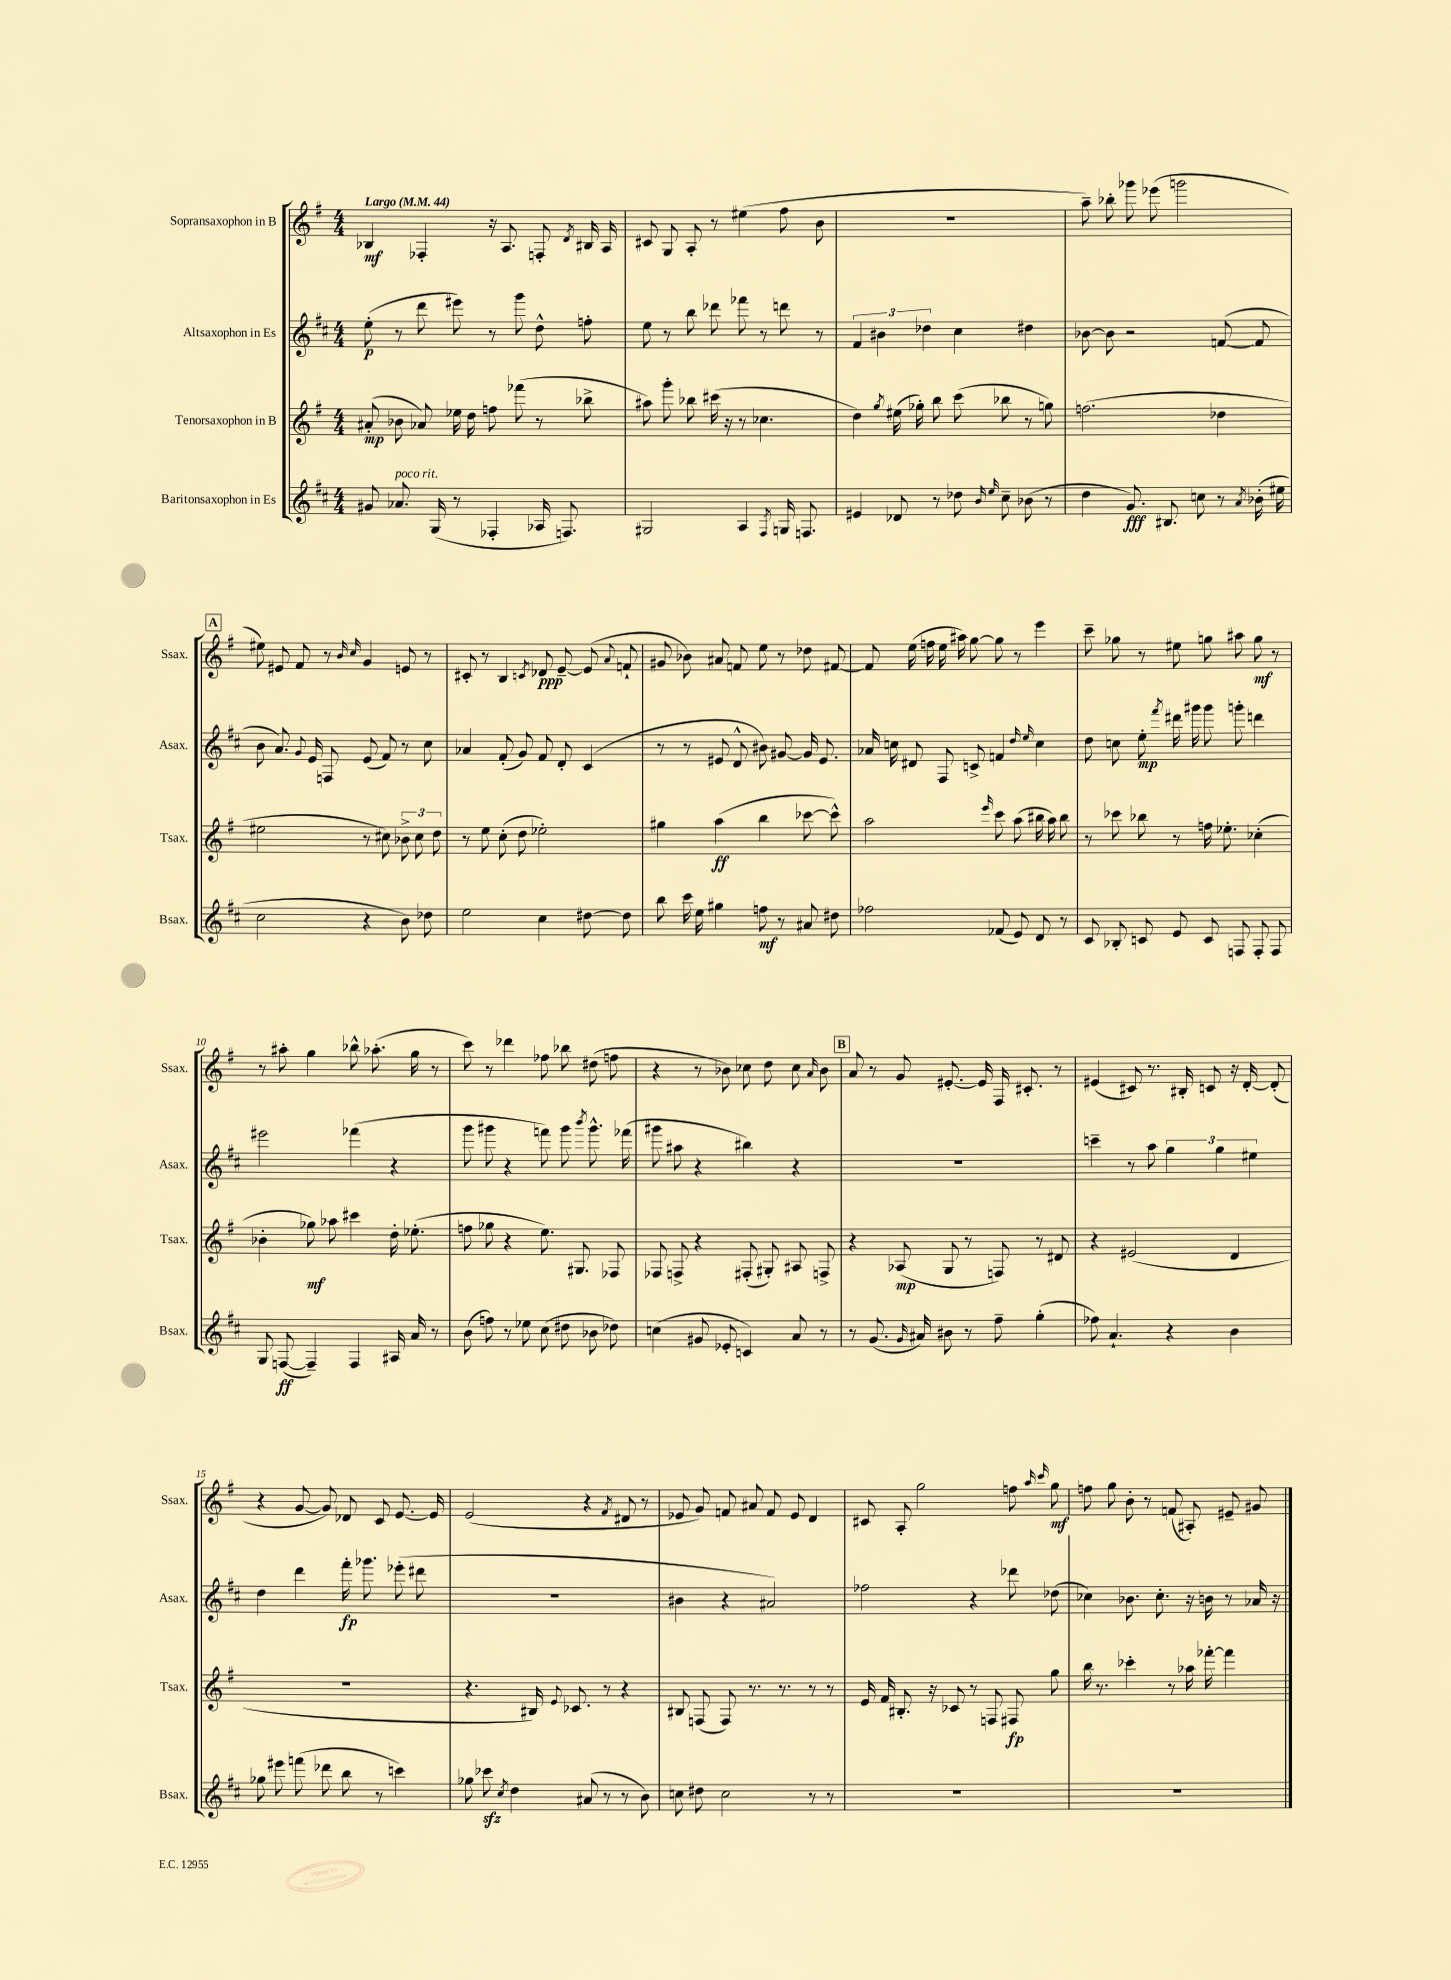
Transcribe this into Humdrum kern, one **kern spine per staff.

**kern	**dynam	**kern	**dynam	**kern	**dynam	**kern	**dynam
*part4	*part4	*part3	*part3	*part2	*part2	*part1	*part1
*staff4	*staff4	*staff3	*staff3	*staff2	*staff2	*staff1	*staff1
*I"Baritonsaxophon in Es	*	*I"Tenorsaxophon in B	*	*I"Altsaxophon in Es	*	*I"Sopransaxophon in B	*
*I'Bsax.	*	*I'Tsax.	*	*I'Asax.	*	*I'Ssax.	*
*clefG2	*	*clefG2	*	*clefG2	*	*clefG2	*
*k[f#c#]	*	*k[f#]	*	*k[f#c#]	*	*k[f#]	*
*M4/4	*	*M4/4	*	*M4/4	*	*M4/4	*
*MM44	*	*MM44	*	*MM44	*	*MM44	*
=1	=1	=1	=1	=1	=1	=1	=1
!	!	!	!	!	!	!LO:TX:a:B:t=Largo	!
8g#X/	.	(8a#X'/	mp	(8ee'\	p	4B-X/	mf
!LO:TX:a:i:t=poco rit.	!	!	!	!	!	!	!
8.a-X/	.	8b-X\	.	8r	.	.	.
.	.	8a-X/)	.	8ddd\	.	4F-X'/	.
(16G/	.	.	.	.	.	.	.
8r	.	16ee-X\	.	8eee#X\)	.	.	.
.	.	16dd\	.	.	.	.	.
4F-X'/	.	8ffn\	.	8r	.	16r	.
.	.	.	.	.	.	8.A/	.
.	.	(8fff-X\	.	8ggg\	.	.	.
16A-X/	.	8r	.	8dd^^\	.	8Fn'/	.
8.Fn/)	.	.	.	.	.	.	.
.	.	.	.	.	.	8qd/	.
.	.	8bb-X^\	.	8ffn'\	.	16B#X/	.
.	.	.	.	.	.	16A/	.
=2	=2	=2	=2	=2	=2	=2	=2
2G#X/	.	8aa#X\)	.	8ee\	.	8c#X/	.
.	.	8ggg'\	.	8r	.	8G/	.
.	.	8bb-X\	.	8bb\	.	8A'/	.
.	.	(16ccc#X\	.	8ddd-X\	.	8r	.
.	.	16r	.	.	.	.	.
4A/	.	8r	.	8fff-X\	.	(4ee#X\	.
.	.	4.cc-X\	.	8r	.	.	.
8qF#/	.	.	.	.	.	.	.
16Gn/	.	.	.	8dddn\	.	8ff#\	.
8.Fn/	.	.	.	.	.	.	.
.	.	.	.	8r	.	8b\	.
=3	=3	=3	=3	=3	=3	=3	=3
4e#X/	.	4dd\)	.	6f#/	.	1r	.
.	.	.	.	6b#X\	.	.	.
.	.	8qgg/	.	.	.	.	.
8d-X/	.	(16ee#X\	.	.	.	.	.
.	.	16gg-X'\)	.	.	.	.	.
.	.	.	.	6dd-X\	.	.	.
8r	.	8bb\	.	.	.	.	.
8dd-X\	.	(8ccc\	.	4cc#\	.	.	.
16qqb/	.	.	.	.	.	.	.
16qqee/	.	.	.	.	.	.	.
8cc#~\	.	8bb-X\	.	.	.	.	.
(8b-X\	.	8r	.	4dd#X\	.	.	.
8r	.	8ggn\)	.	.	.	.	.
=4	=4	=4	=4	=4	=4	=4	=4
4dd\	.	(2.ffn\	.	[8b-X\	.	8aa~\)	.
.	.	.	.	8b-\]	.	8bb-X'\	.
8.g/)	fff	.	.	2r	.	8ggg-X\	.
.	.	.	.	.	.	(8eee-X\	.
8.B#X/	.	.	.	.	.	.	.
.	.	.	.	.	.	2gggn\	.
8ccn\	.	.	.	.	.	.	.
8r	.	4dd-X\	.	([8fn/	.	.	.
8qa/	.	.	.	.	.	.	.
(16b-X'\	.	.	.	8f/]	.	.	.
16ee#X\	.	.	.	.	.	.	.
!!LO:LB:g=z
!!LO:REH:place=s1:t=A
=5	=5	=5	=5	=5	=5	=5	=5
2cc#\	.	2ee#X\	.	8b\	.	8ee#X\)	.
.	.	.	.	8.a/)	.	8e#X/	.
.	.	.	.	.	.	8f#/	.
.	.	.	.	8qqg/	.	.	.
.	.	.	.	16e/	.	.	.
.	.	.	.	8Fn/	.	8r	.
.	.	.	.	.	.	16qqb/	.
.	.	.	.	.	.	16qqcc/	.
4r	.	8r	.	(8e/	.	4g/	.
.	.	8cc#X\)	.	8f#/)	.	.	.
8b\)	.	12b-X^\	.	8r	.	8en/	.
.	.	12cc#\	.	.	.	.	.
8dd-X\	.	.	.	8cc#\	.	8r	.
.	.	12dd\	.	.	.	.	.
=6	=6	=6	=6	=6	=6	=6	=6
2ee\	.	8r	.	4a-X/	.	8c#X'/	.
.	.	8ee\	.	.	.	8r	.
.	.	(8cc'\	.	(8f#'/	.	4B/	.
.	.	8dd\	.	8g/)	.	.	.
.	.	.	.	.	.	8qcn/	.
4cc#\	.	2ee-X'\)	.	8f#/	.	8d-X/	ppp
.	.	.	.	8d'/	.	[8e~/	.
[8dd#X\	.	.	.	(4c#/	.	(8e/]	.
.	.	.	.	.	.	8qqa/	.
8dd#\]	.	.	.	.	.	8fn`/	.
=7	=7	=7	=7	=7	=7	=7	=7
8bb\	.	4gg#X\	.	8r	.	8g#X/	.
16ccc#\	.	.	.	8r	.	8b-X\)	.
16ee\	.	.	.	.	.	.	.
4gg#X\	.	(4aa\	ff	8e#X/	.	8a#X/	.
.	.	.	.	8d^^/	.	8fn/	.
8ffn\	mf	4bb\	.	8b#X\)	.	8ee\	.
8r	.	.	.	[8g#X/	.	8r	.
8a#X/	.	[8ccc-X\	.	16g#/]	.	8dd-X\	.
.	.	.	.	8.e#/	.	.	.
8dd#X\	.	8ccc-^^\])	.	.	.	[8f#X/	.
=8	=8	=8	=8	=8	=8	=8	=8
2ff-X\	.	2aa\	.	16a-X/	.	8f#/]	.
.	.	.	.	16ccn\	.	.	.
.	.	.	.	8d#X/	.	(16ee\	.
.	.	.	.	.	.	16ffn\	.
.	.	.	.	8F#/	.	16ee\	.
.	.	.	.	.	.	16aa#X\)	.
.	.	.	.	8cn^/	.	[8gg\	.
.	.	16qqeee/	.	.	.	.	.
(8f-X/	.	8ccc\	.	4fn/	.	8gg\]	.
8e/)	.	(8aa\	.	.	.	8r	.
.	.	.	.	16qqdd/	.	.	.
.	.	.	.	16qqee/	.	.	.
8d/	.	16bb#X\	.	4cc\	.	4eee\	.
.	.	16aa\)	.	.	.	.	.
8r	.	8bb#\	.	.	.	.	.
=9	=9	=9	=9	=9	=9	=9	=9
8c#/	.	8r	.	8dd\	.	8ccc~\	.
8B-X'/	.	8ccc-X\	.	8ccn\	.	8gg-X\	.
8cn/	.	8bb-X\	.	8ee'\	mp	8r	.
.	.	.	.	8qfff#/	.	.	.
8e/	.	8r	.	16ddd#X\	.	8ee#X\	.
.	.	.	.	16ggg#X\	.	.	.
8c/	.	16ffn\	.	8ggg#\	.	8ggn\	.
.	.	8.ee-X'\	.	.	.	.	.
8Fn/	.	.	.	8gggn'\	.	8aa#X\	.
8F'/	.	(4cc-X'\	.	4dddn\	.	8gg\	mf
8F/	.	.	.	.	.	8r	.
!!LO:LB:g=z
=10	=10	=10	=10	=10	=10	=10	=10
8G/	.	4b-X'\	.	2eee#X\	.	8r	.
([8Fn/	ff	.	.	.	.	8aa#X'\	.
4F~/])	.	8gg-X\)	mf	.	.	4gg\	.
.	.	8aa-X\	.	.	.	.	.
4F/	.	4ccc#X\	.	(4fff-X\	.	8bb-X^^\	.
.	.	.	.	.	.	(8.aa-X'\	.
16A#X/	.	16dd'\	.	4r	.	.	.
16a/	.	(8.ee-X'\	.	.	.	16gg\	.
8r	.	.	.	.	.	8r	.
=11	=11	=11	=11	=11	=11	=11	=11
(8b\	.	8ffn\	.	8ggg\	.	8ccc\)	.
8ffn\)	.	8gg-X\	.	8ggg#X\	.	8r	.
8r	.	4r	.	4r	.	4ddd-X\	.
8ee-X\	.	.	.	.	.	.	.
(8cc#\	.	8.ee\)	.	8fffn\)	.	8ff-X\	.
8dd#X\	.	.	.	8ggg#\	.	8bb-X\	.
.	.	8.G#X/	.	.	.	.	.
.	.	.	.	8qbbb/	.	.	.
8b-X\	.	.	.	8.ggg#^^\	.	(8dd#X\	.
8dd-X\)	.	8F-X/	.	.	.	8ffn\	.
.	.	.	.	(16fff-X\	.	.	.
=12	=12	=12	=12	=12	=12	=12	=12
(4ccn\	.	8F-X/	.	8ggg#X\	.	4r	.
.	.	8Fn^/	.	8aa#X\	.	.	.
8g#X/	.	4r	.	4r	.	8r	.
8e-X'/	.	.	.	.	.	8b-X\)	.
4cn/)	.	(8F#X'/	.	4bb#X\)	.	8cc-X\	.
.	.	8G#X'/)	.	.	.	8dd\	.
8a/	.	8A#X/	.	4r	.	8cc-\	.
.	.	.	.	.	.	16qqa/	.
8r	.	8Fn^/	.	.	.	8b-\	.
!!LO:REH:place=s1:t=B
=13	=13	=13	=13	=13	=13	=13	=13
8r	.	4r	.	1r	.	8a/	.
(8.g/	.	.	.	.	.	8r	.
.	.	(8A-X/	mp	.	.	8g/	.
16qqg/	.	.	.	.	.	.	.
16a#X/)	.	.	.	.	.	.	.
8b#X\	.	8G/	.	.	.	[8.e#X'/	.
8r	.	8r	.	.	.	.	.
.	.	.	.	.	.	16e#/]	.
8ff#~\	.	8Fn/)	.	.	.	16F#/	.
.	.	.	.	.	.	8.c#X'/	.
(4gg'\	.	8r	.	.	.	.	.
.	.	8d#X/	.	.	.	8r	.
=14	=14	=14	=14	=14	=14	=14	=14
8ff-X\)	.	4r	.	4cccn~\	.	(4e#X/	.
4.a`/	.	.	.	.	.	.	.
.	.	(2e#X/	.	8r	.	8c#X/)	.
.	.	.	.	8aa\	.	8.r	.
4r	.	.	.	6gg\	.	.	.
.	.	.	.	.	.	16B#X'/	.
.	.	.	.	.	.	8cn/	.
.	.	.	.	6gg\	.	.	.
4b\	.	4d/	.	.	.	16r	.
.	.	.	.	.	.	[16d'/	.
.	.	.	.	6ee#X\	.	.	.
.	.	.	.	.	.	(8d'/]	.
!!LO:LB:g=z
=15	=15	=15	=15	=15	=15	=15	=15
8gg-X\	.	1r	.	4dd\	.	4r	.
8eee#X\	.	.	.	.	.	.	.
(8fffn\	.	.	.	4ddd\	.	[8g/	.
8ddd-X\	.	.	.	.	.	8g/])	.
8bb\	.	.	.	16fff#'\	fp	8d-X/	.
.	.	.	.	8.ggg-X\	.	.	.
8r	.	.	.	.	.	8c/	.
4cccn\)	.	.	.	(8eee-X'\	.	[8.e/	.
.	.	.	.	8ddd#X\	.	.	.
.	.	.	.	.	.	16e/]	.
=16	=16	=16	=16	=16	=16	=16	=16
8gg-X\	.	4.r	.	1r	.	(2e/	.
8ccc-Xzz\	.	.	.	.	.	.	.
8qcc#/	.	.	.	.	.	.	.
4dd\	.	.	.	.	.	.	.
.	.	16B#X/)	.	.	.	.	.
.	.	8qqe/	.	.	.	.	.
.	.	8.c-X/	.	.	.	.	.
(8a#X/	.	.	.	.	.	4r	.
8r	.	8r	.	.	.	.	.
.	.	.	.	.	.	8qf#/	.
8r	.	4r	.	.	.	8d#X/	.
8b\)	.	.	.	.	.	8r	.
=17	=17	=17	=17	=17	=17	=17	=17
8ccn\	.	8B#X/	.	4b#X\	.	8e-X/	.
8dd#X\	.	(8Fn/	.	.	.	8g/)	.
2cc\	.	8F/)	.	4r	.	8fn/	.
.	.	8.r	.	.	.	8a#X/	.
.	.	.	.	2a#X/)	.	8f/	.
.	.	8.r	.	.	.	.	.
.	.	.	.	.	.	8e-/	.
8r	.	8r	.	.	.	4d/	.
8r	.	8r	.	.	.	.	.
=18	=18	=18	=18	=18	=18	=18	=18
1r	.	16e/	.	2ff-X\	.	8c#X/	.
.	.	16f#/	.	.	.	.	.
.	.	8.B#X'/	.	.	.	8A'/	.
.	.	.	.	.	.	2gg\	.
.	.	16r	.	.	.	.	.
.	.	8c-X/	.	.	.	.	.
.	.	8r	.	4r	.	.	.
.	.	8Fn/	.	.	.	.	.
.	.	8F#X/	fp	8ddd-X\	.	8ffn\	.
.	.	.	.	.	.	16qqaa/	.
.	.	.	.	.	.	16qqccc/	.
.	.	8gg\	.	(8dd-X\	.	8gg\	mf
=19	=19	=19	=19	=19	=19	=19	=19
1r	.	16bb\	.	4cc-X\)	.	8ffn\	.
.	.	8.r	.	.	.	.	.
.	.	.	.	.	.	8gg\	.
.	.	4ccc-X'\	.	8.b-X\	.	8b'\	.
.	.	.	.	.	.	8r	.
.	.	.	.	8.cc-'\	.	.	.
.	.	8r	.	.	.	(8fn/	.
.	.	16aa-X\	.	16r	.	8A#X'/)	.
.	.	[16fff-X'\	.	16bn\	.	.	.
.	.	4fff-\]	.	8r	.	8e#X~/	.
.	.	.	.	16a-X/	.	8g#X/	.
.	.	.	.	16r	.	.	.
==	==	==	==	==	==	==	==
*-	*-	*-	*-	*-	*-	*-	*-
